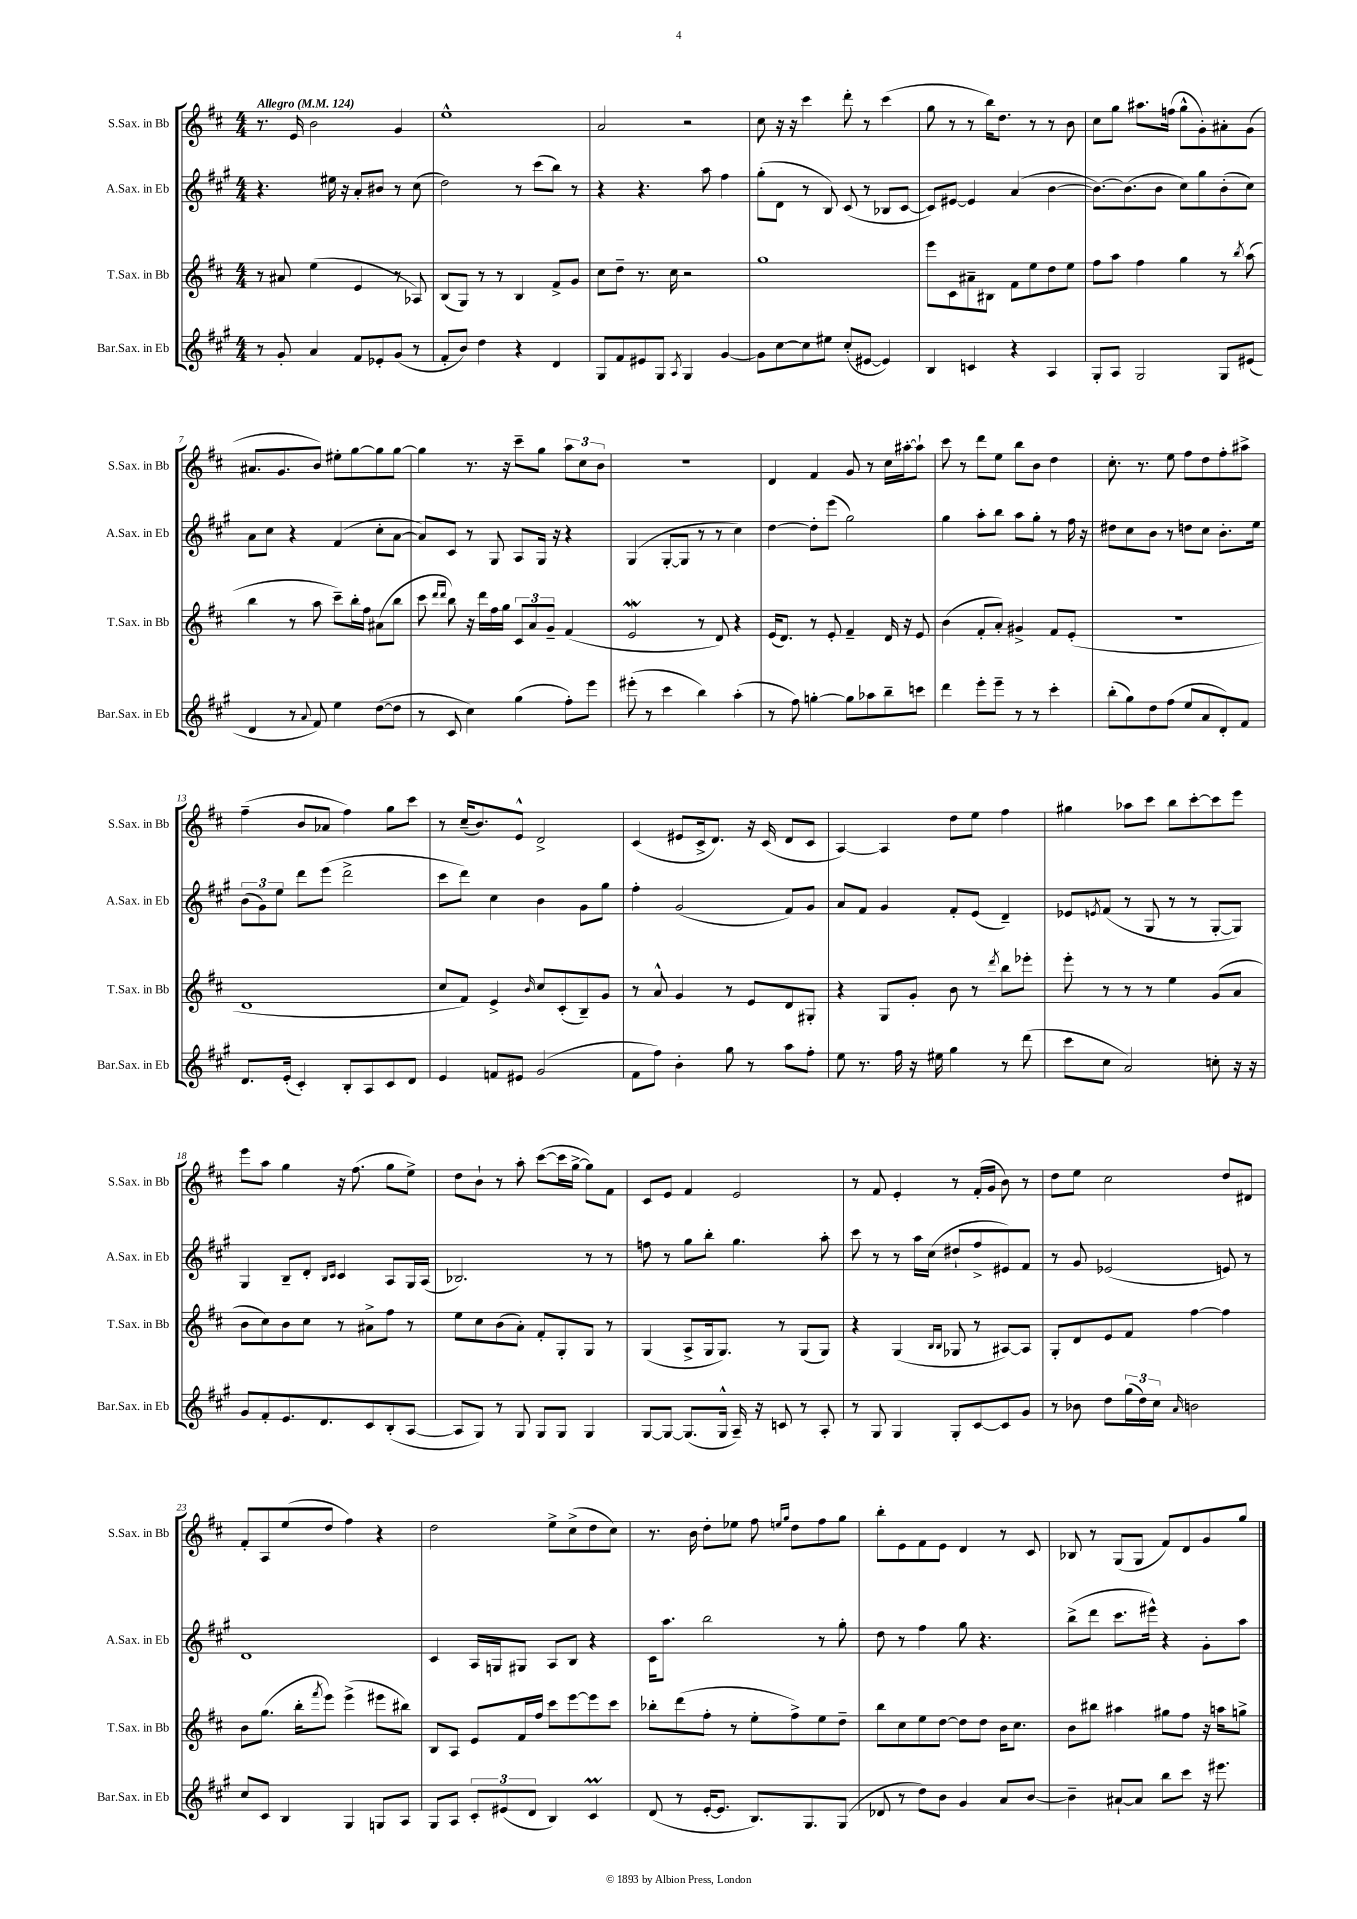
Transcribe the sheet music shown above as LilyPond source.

<<
\new StaffGroup <<
\new Staff = "s0" \with { instrumentName = "S.Sax. in Bb" shortInstrumentName = "S.Sax. in Bb" } {
    \clef treble \key d \major \numericTimeSignature \time 4/4 \tempo "Allegro" 4 = 124
    r8. e'16 b'2 g'4 |
    e''1-^ |
    a'2 r2 |
    cis''8 r16 r16 cis'''4 d'''8-. r8 cis'''4( |
    g''8 r8 r8 b''16) d''8. r8 r8 b'8 |
    cis''8 g''8 ais''8. f''16( g''8-^ g'8-.) ais'8-. g'8( |
    ais'8. g'8. b'8) eis''8-. g''8~ g''8 g''8~ |
    g''4 r8. r16 cis'''8-- g''8 \tuplet 3/2 { a''8 cis''8 b'8 } |
    r1 |
    d'4 fis'4 g'8 r8 cis''16 ais''16~-. ais''8-! |
    cis'''8 r8 d'''8 e''8 b''8 b'8 d''4 |
    cis''8.-. r8. e''8 fis''8 d''8 fis''8-. ais''8-> |
    fis''4--( b'8 aes'8 fis''4) g''8 cis'''8 |
    r8 cis''16--( b'8.) e'8-^ d'2-> |
    cis'4( eis'8 cis'16-> d'8.) r16 cis'16( d'8 cis'8 |
    a4~) a4 d''8 e''8 fis''4 |
    gis''4 aes''8 cis'''8 b''8 cis'''8~-. cis'''8 e'''8 |
    e'''8 a''8 g''4 r16 fis''8.( g''8 e''8->) |
    d''8 b'8-! r8 a''8-. cis'''8~( cis'''16 g''16~-> g''8) fis'8 |
    cis'8 e'8 fis'4 e'2 |
    r8 fis'8 e'4-. r8 fis'16-.( g'16 b'8) r8 |
    d''8 e''8 cis''2 d''8 dis'8 |
    fis'8-. a8 e''8( d''8 fis''4) r4 |
    d''2 e''8-> cis''8->( d''8 cis''8) |
    r8. b'16 d''8-. ees''8 fis''8 \grace { e''16 g''16 } d''8 fis''8 g''8 |
    b''8-. e'8 fis'8 e'8 d'4 r8 cis'8 |
    bes8 r8 g8( g8 fis'8) d'8 g'8 g''8 \bar "|." |
}
\new Staff = "s1" \with { instrumentName = "A.Sax. in Eb" shortInstrumentName = "A.Sax. in Eb" } {
    \clef treble \key a \major \numericTimeSignature \time 4/4
    r4. eis''16 r16 a'8-. bis'8 r8 cis''8( |
    d''2) r8 cis'''8( b''8) r8 |
    r4 r4. a''8 fis''4 |
    gis''8-.( d'8 r8 b8) cis'8( r8 bes8 cis'8~ |
    cis'8) eis'8~ eis'4 a'4( b'4~ |
    b'8.~) b'8.( b'8 cis''8) gis''8 b'8-.( cis''8) |
    a'8 cis''8 r4 fis'4( cis''8-. a'8~ |
    a'8) cis'8 r8 gis8 a8 gis16 r16 r4 |
    gis4( gis8~-. gis8 r8 r8 cis''4) |
    d''4~ d''8-. e'''8( gis''2) |
    gis''4 a''8-. b''8 a''8 gis''8-. r8 fis''16 r16 |
    dis''8 cis''8 b'8 r8 d''8 cis''8 b'8.-. e''16 |
    \tuplet 3/2 { b'8( gis'8) e''8 } d'''8 e'''8( d'''2-> |
    cis'''8 d'''8) cis''4 b'4 gis'8 gis''8 |
    fis''4-. gis'2( fis'8) gis'8 |
    a'8 fis'8 gis'4 fis'8-. e'8( d'4--) |
    ees'8 \acciaccatura { e'8 } fis'8( r8 gis8 r8 r8 gis8~-. gis8) |
    gis4 b8-- d'8-. \grace { b16 cis'16 } cis'4 a8 gis16 a16( |
    bes2.) r8 r8 |
    f''8 r8 gis''8 b''8-. gis''4. a''8-. |
    cis'''8 r8 r8 a''16 cis''16( dis''8-! fis''8-> eis'8) fis'8 |
    r8 gis'8 ees'2( e'8) r8 |
    d'1 |
    cis'4 a16 g16 gis8 a8 b8 r4 |
    cis'16 a''8. b''2 r8 gis''8-. |
    d''8 r8 fis''4 gis''8 r4. |
    b''8->( d'''8 cis'''8. eis'''16-^) r4 gis'8-. a''8 \bar "|." |
}
\new Staff = "s2" \with { instrumentName = "T.Sax. in Bb" shortInstrumentName = "T.Sax. in Bb" } {
    \clef treble \key d \major \numericTimeSignature \time 4/4
    r8 ais'8 e''4( e'4 r8 aes8) |
    b8( g8) r8 r8 b4 fis'8-> g'8 |
    cis''8 d''8-- r8. cis''16 r2 |
    g''1 |
    e'''8 cis'8 ais'8-- bis8 fis'8 e''8 d''8 e''8 |
    fis''8 a''8 fis''4 g''4 r8 \acciaccatura { b''8 } a''8( |
    b''4 r8 a''8 cis'''8--) b''16-. fis''16 ais'8( b''8 |
    cis'''8 \grace { d'''16 d'''16 } b''8) r16 d'''16 fis''16 g''16 \tuplet 3/2 { cis'8 a'8 g'8-- } fis'4( |
    e'2\mordent r8 d'8) r4 |
    e'16( d'8.) r8 e'8-. fis'4-- d'16 r16 e'8 |
    b'4( fis'8-. a'8-.) gis'4-> fis'8 e'8-.( |
    R1 |
    d'1 |
    cis''8 fis'8) e'4-> \grace { b'16 } cis''8 cis'8-.( b8--) g'8 |
    r8 a'8-^ g'4 r8 e'8 d'8 gis8-. |
    r4 g8 g'8-. b'8 r8 \acciaccatura { d'''8 } b''8 ees'''8-. |
    e'''8-. r8 r8 r8 e''4 g'8( a'8 |
    b'8 cis''8) b'8 cis''8 r8 ais'8-> fis''8 r8 |
    e''8 cis''8 b'8( a'8-.) fis'8-. g8-. g8 r8 |
    g4( a8-> g16 g8.) r8 g8( g8) |
    r4 g4( \grace { b16 b16 } ges8 r8 ais8~) ais8 |
    g8-. d'8 e'8 fis'8 fis''4~ fis''4 |
    b'8 g''8.( b''16-. \acciaccatura { fis'''8 } e'''8) e'''4->( eis'''8 bis''8) |
    b8 a8 e'8 fis'16 fis''16 cis'''8 e'''8~ e'''8 cis'''8 |
    bes''8-. d'''8( fis''8-. r8 e''8-. fis''8->) e''8 d''8-- |
    b''8 cis''8 e''8 d''8~ d''8 d''8 b'16 cis''8. |
    b'8 bis''8 ais''4 gis''8 fis''8 r16 a''16 g''8-> \bar "|." |
}
\new Staff = "s3" \with { instrumentName = "Bar.Sax. in Eb" shortInstrumentName = "Bar.Sax. in Eb" } {
    \clef treble \key a \major \numericTimeSignature \time 4/4
    r8 gis'8-. a'4 fis'8 ees'8-. gis'8( r8 |
    fis'8-. b'8) d''4 r4 d'4 |
    gis8 fis'8 eis'8 gis8 \acciaccatura { a8 } gis4 gis'4~ |
    gis'8 cis''8~ cis''8 eis''8 cis''8-.( eis'8~ eis'4) |
    b4 c'4 r4 a4 |
    gis8-. a8 gis2 gis8 eis'8( |
    d'4 r8 \appoggiatura { a'8 } fis'8) e''4 d''8~( d''8 |
    r8 cis'8 cis''4) gis''4( fis''8-.) e'''8 |
    eis'''8-.( r8 cis'''4 b''4) a''4-.( |
    r8 fis''8) g''4~-. g''8 aes''8 b''8-- c'''8 |
    d'''4 e'''8-. e'''8-- r8 r8 cis'''4-. |
    b''8-.( gis''8) d''8 fis''8( e''8 a'8 d'8-.) fis'8 |
    d'8. e'16-.( cis'4-.) b8-. a8 cis'8 d'8 |
    e'4 f'8 eis'8 gis'2( |
    fis'8 fis''8) b'4-. gis''8 r8 a''8 fis''8-. |
    e''8 r8. fis''16 r16 eis''16 gis''4 r8 d'''8( |
    cis'''8 cis''8 a'2) c''8-. r16 r16 |
    gis'8 fis'8-. e'8. d'8. cis'8 b8-.( a8~ |
    a8 gis8) r8 gis8 gis8 gis8 gis4 |
    gis8~ gis8~ gis8.( gis16-^ a16--) r16 c'8 r8 a8-. |
    r8 gis8 gis4 gis8-. cis'8~ cis'8 gis'8 |
    r8 bes'8 d''8 \tuplet 3/2 { gis''16( d''16) cis''16 } \grace { a'16 } b'2 |
    cis''8 cis'8 b4 gis4 g8 a8 |
    gis8 a8 \tuplet 3/2 { cis'8-. eis'8( d'8 } b4) cis'4\prall |
    d'8( r8 e'16~-. e'8. b8.) gis8. gis8( |
    des'8 r8 d''8) b'8 gis'4 a'8 b'8~ |
    b'4-- ais'8~-! ais'8 b''8 cis'''8 r16 eis'''8. \bar "|." |
}
>>
>>
